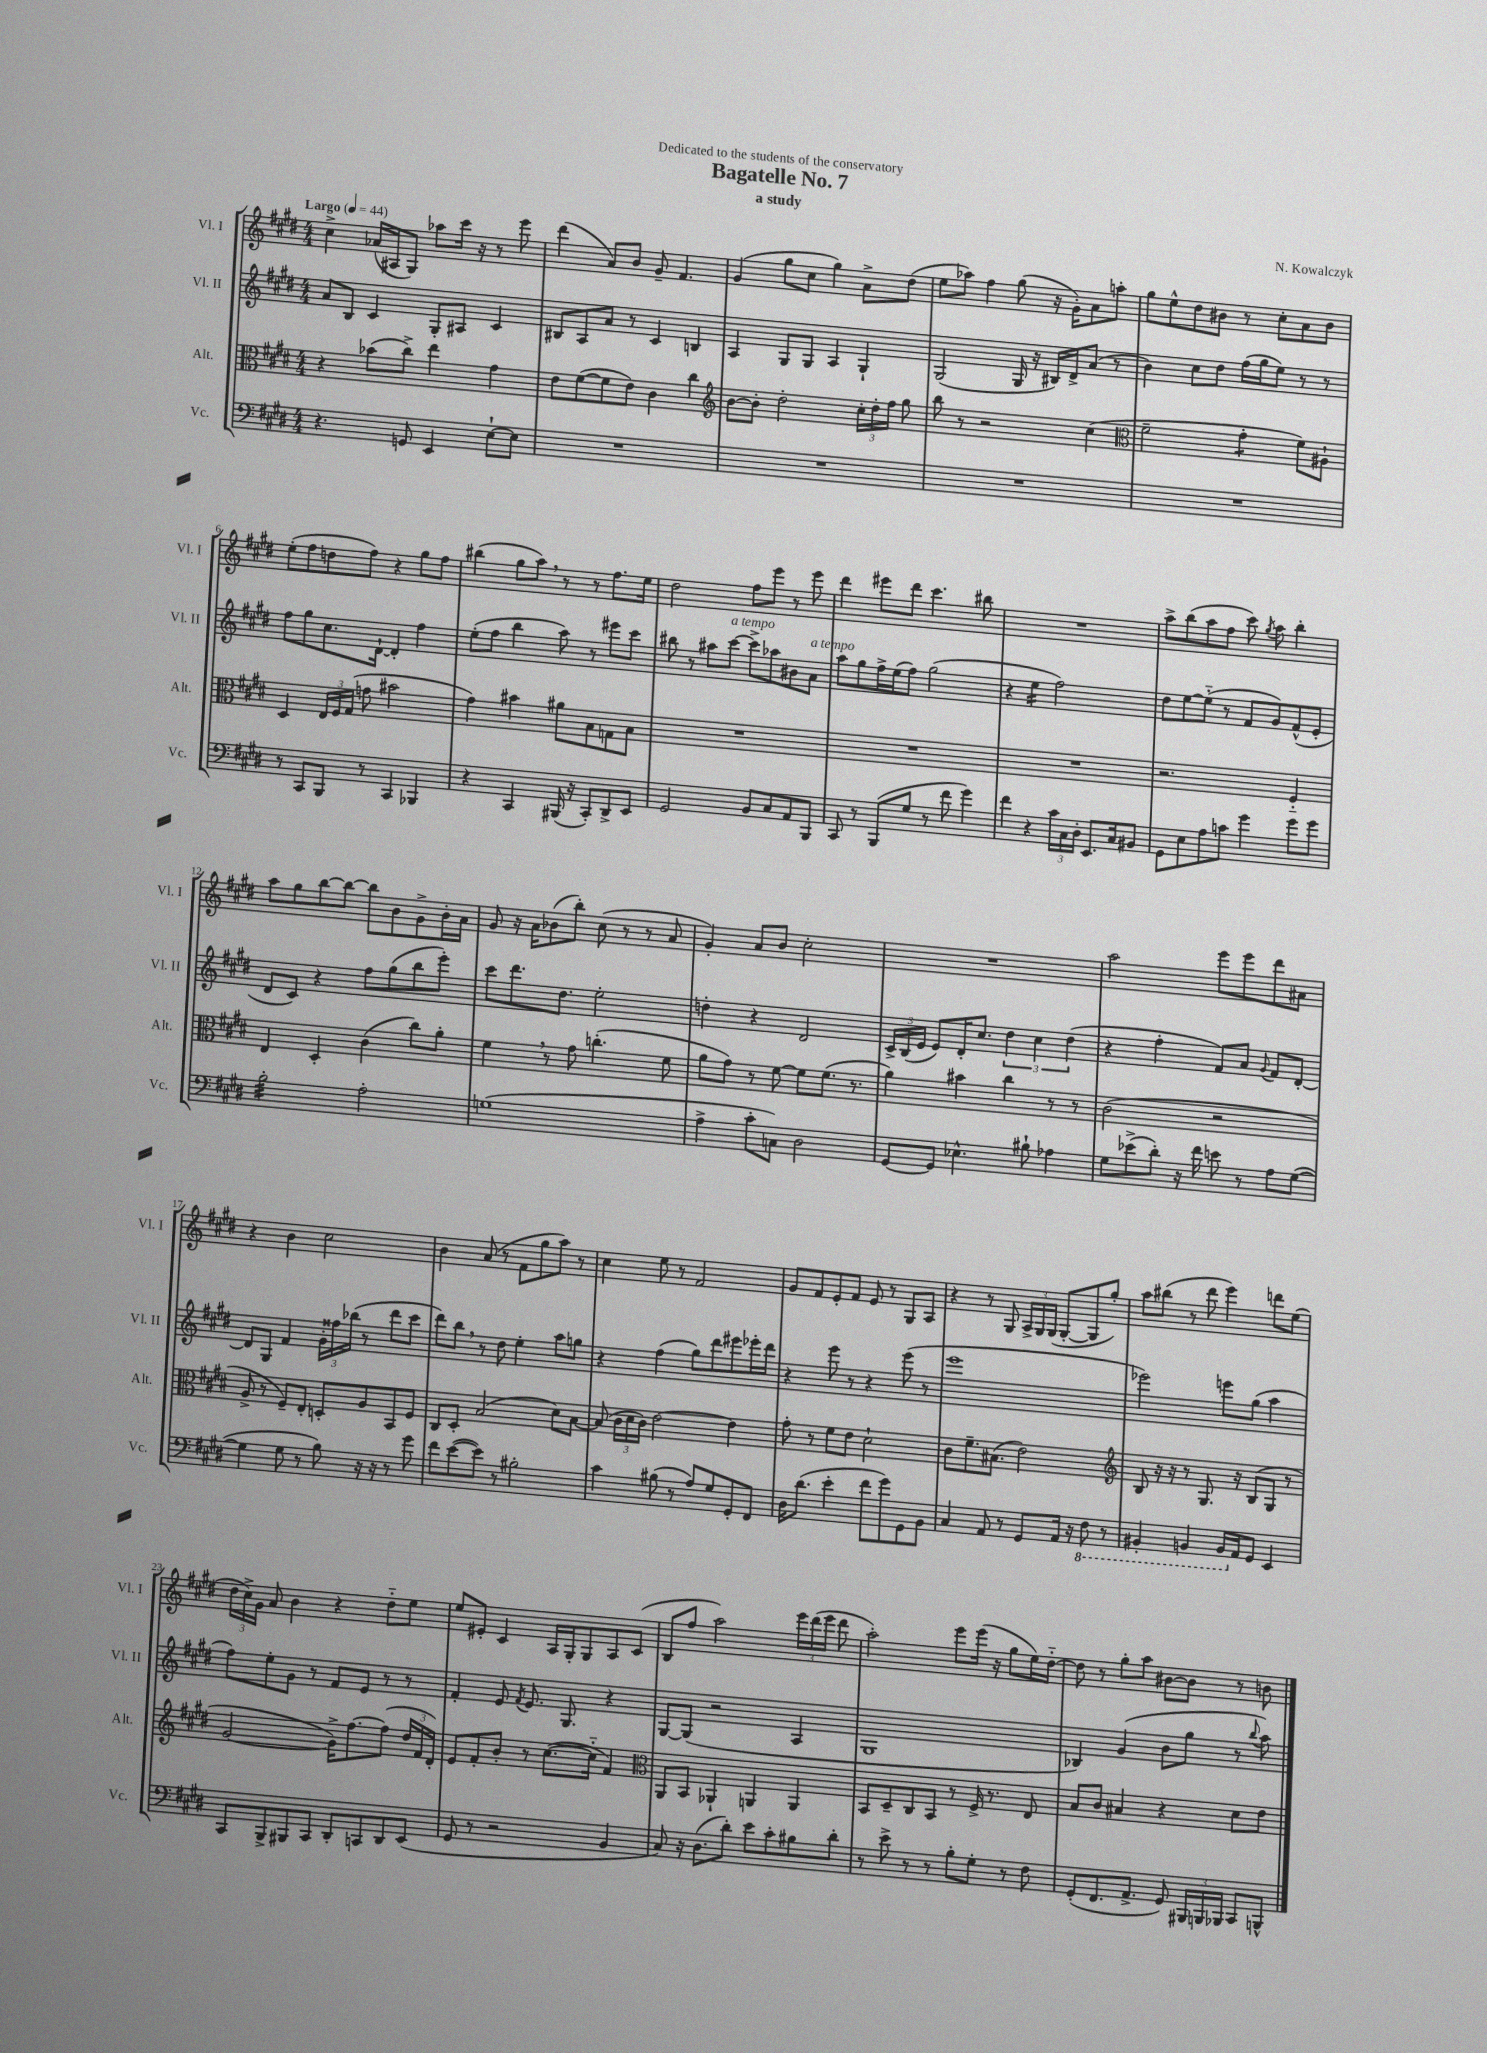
\header { title = "Bagatelle No. 7" composer = "N. Kowalczyk" subtitle = "a study" dedication = "Dedicated to the students of the conservatory" }
<<
\new StaffGroup <<
\new Staff = "s0" \with { instrumentName = "Vl. I" shortInstrumentName = "Vl. I" } {
    \clef treble \key e \major \numericTimeSignature \time 4/4 \tempo "Largo" 4 = 44
    \autoBeamOff cis''4-> aes'16[( ais16 gis8]) aes''8[ cis'''16] r16 r8 e'''8 |
    dis'''4( a'8[) b'8] gis'8-- fis'4. |
    gis'4( gis''8[ cis''8] gis''4) a'8[-> dis''8]( |
    e''8[ aes''8]) fis''4 gis''8( r16 gis'16[-.) a'8 a''8]-. |
    gis''8[ e''8-^ dis''8 bis'8] r8 cis''8[-. a'8 bis'8] |
    e''8[-.( fis''8 d''8 fis''8]) r4 gis''8[ fis''8] |
    bis''4( gis''8[ a''8]) \breathe r8 r8 fis''8.[ e''16] |
    dis''2 fis''8[ e'''8] r8 e'''8 |
    dis'''4 eis'''8[ dis'''8] cis'''4. bis''8 |
    R1 |
    a''8[-> b''8( a''8 fis''8] cis'''8) \acciaccatura { gis''8 } a''8 b''4-. |
    a''8[ gis''8 b''8~ b''8]~ b''8[ b'8 gis'8-> b'16-. a'16] |
    gis'8 r16 a'16[ bes'8( b''8]-.) cis''8( r8 r8 a'8 |
    gis'4-.) a'8[ b'8] cis''2-. |
    R1 |
    a''2 e'''8[ e'''8 dis'''8 ais'8] |
    r4 b'4 cis''2 |
    b'4 a'8( r8 fis'8[ gis''8 a''8]) r8 |
    cis''4 e''8 r8 fis'2 |
    gis'8[ fis'8 e'8-. fis'8] e'8 r8 gis8[ a8] |
    r4 r8 gis8 \tuplet 3/2 { a16[-> gis16 gis16]( } gis8[~-. gis8 gis''8]-.) |
    a''8[ bis''8]( r8 dis'''8 e'''4) d'''8[ e''8]( |
    \tuplet 3/2 { dis''16[ cis''16->) gis'16] } a'8 b'4 r4 dis''8[-_ e''8] |
    e''8[ eis'8]-. cis'4 a16[ gis16-. gis8 a8 cis'8]( |
    b8[ fis''8] a''2) \tuplet 3/2 { e'''16[ dis'''16( e'''16] } dis'''8 |
    a''2-.) e'''8[ e'''16]( r16 gis''8[ e''16) dis''16]~-_ |
    dis''8 r8 gis''8[-. a''8] bis'8[~ bis'8] r8 b'8 \bar "|." |
}
\new Staff = "s1" \with { instrumentName = "Vl. II" shortInstrumentName = "Vl. II" } {
    \clef treble \key e \major \numericTimeSignature \time 4/4
    \autoBeamOff a'8[ b8] cis'4 gis8[-. ais8] cis'4 |
    bis8[ a8 a'8] r8 cis'4 b4 |
    a4 gis8[ gis8] a4 gis4-! |
    gis2( gis16 r16 bis16[) dis'16-> a'8]( r8 |
    b'4) cis''8[ dis''8] fis''16[( gis''16 e''8]) r8 r8 |
    fis''8[ gis''8 cis''8. dis'16]~-! dis'4-. fis''4 |
    e''8[-.( fis''8] b''4 a''8) r8 eis'''8[ cis'''8] |
    bis''8 r8 ais''8[ cis'''8]~^\markup { \italic "a tempo" } cis'''8[-> aes''8 bis'8 a'8]^\markup { \italic "a tempo" } |
    a''8[ gis''8 fis''16-> e''16( fis''8]) gis''2( |
    r4 e''4:16 fis''2) |
    dis''8[ e''8~ e''8]-_( r8 fis'8[ gis'8) fis'8-^( e'8]-. |
    dis'8[ cis'8]) r4 fis''8[ gis''8( b''8 e'''8]-.) |
    cis'''8[ dis'''8. dis''8.] e''2-. |
    d''4-. r4 dis'2 |
    \tuplet 3/2 { cis'16[-> b16( e'16] } e'8[) dis'16-. cis''8.] \tuplet 3/2 { dis''4 cis''4 dis''4( } |
    r4 fis''4-. fis'8[) a'8] \appoggiatura { gis'8 } fis'8[ dis'8]~-. |
    dis'8[ gis8] fis'4 \tuplet 3/2 { gis'16[-. fisis''16 bes''16]( } r8 dis'''8[ cis'''8] |
    dis'''8[) b''8] \breathe r8 dis''8 e''4-. a''8[ g''8] |
    r4 fis''4( gis''8[) dis'''8 eis'''8 ees'''16-. dis'''16] |
    r4 e'''8 r8 r4 e'''8( r8 |
    e'''1 |
    ees'''2) e'''8[ gis''8]( a''4 |
    fis''8[) e''8-. gis'8] r8 fis'8[ e'8] r8 r8 |
    fis'4-. e'8 \acciaccatura { fis'8 } e'8. gis8. r4 |
    gis8[~ gis8]( r2 a4 |
    gis1 |
    bes4) gis'4( b'8[ gis''8] r8 \appoggiatura { b''8 } a''8) \bar "|." |
}
\new Staff = "s2" \with { instrumentName = "Alt." shortInstrumentName = "Alt." } {
    \clef alto \key e \major \numericTimeSignature \time 4/4
    \autoBeamOff r4 bes'8[( cis''8]->) e''4 gis'4 |
    e'8[ fis'8~( fis'8 e'8]) cis'4 cis''4 |
    \clef treble b'8[~ b'8]-. dis''2-. \tuplet 3/2 { cis''16[-. dis''16-. fis''16] } gis''8 |
    b''8 r8 r2 cis''4( |
    \clef alto fis'2-- gis'4:8-. fis'8[) ais8]-! |
    dis4 \tuplet 3/2 { e16[ fis16 gis16]( } g'8 bis'2 |
    gis'4) bis'4 ais'8[ b8 g8 b8] |
    R1 |
    R1 |
    R1 |
    r2. fis4-_ |
    e4 dis4-. cis'4( cis''8[) a'8]-. |
    fis'4 \breathe r8 gis'8 c''4.-.( fis'8 |
    a'8[ gis'8]) r8 fis'8~ fis'8[ fis'8.]( r8. |
    a'4) bis'4 cis''4 r8 r8 |
    cis'2( r2 |
    a8-> r8 fis8[--) e8]-. d8[-. a8 b,8 fis8] |
    cis8[ dis8]-. b2( dis'8[) b8]~ |
    b8( \tuplet 3/2 { cis'16[ dis'16 cis'16]) } e'2~ e'4 |
    gis'8-. r8 fis'8[ e'8] dis'2-! |
    cis'8[ fis'8.-- bis8.]( e'2) |
    \clef treble b8 r16 r16 r8 gis8. r16 b8[( gis8] r8 |
    gis'2~ gis'16[->) fis''8.~ fis''8]( \tuplet 3/2 { dis''16[ fis'16 dis'16]-.) } |
    e'8[ fis'8-. b'8]-. r8 cis''8.[~( cis''16]-_ fis'4) |
    \clef alto a,8[ b,8] aes,4-! a,4 a,4 |
    b,8[ dis8-- cis8 b,8] r8 fis16-> r8. e8 |
    b8[ cis'8] bis4 r4 dis'8[ e'8] \bar "|." |
}
\new Staff = "s3" \with { instrumentName = "Vc." shortInstrumentName = "Vc." } {
    \clef bass \key e \major \numericTimeSignature \time 4/4
    \autoBeamOff r4. g,8 e,4 e8[~-! e8] |
    R1 |
    R1 |
    R1 |
    R1 |
    r8 cis,8[ b,,8] r8 cis,4 bes,,4 |
    r4 cis,4 bis,,16( r16 cis,8[-.) dis,8-> e,8] |
    gis,2 b,8[ cis8 a,8 b,,8] |
    cis,8 r8 b,,8[( gis8] r8 fis'8 gis'4) |
    fis'4 r4 \tuplet 3/2 { cis'16[ cis16 dis16]-. } e,8.[ cis16 bis,8] |
    gis,8[ e8 a8 c'8] gis'4 gis'8[ gis'8] |
    b2:32-. a2-. |
    g1( |
    a4-> cis'8[-. c8]) dis2 |
    gis,8[~ gis,8] ees4.-^ bis8-! aes4 |
    gis8[ ees'8->( dis'8]-.) r16 fis'16 e'8 r8 a8[ gis8]~( |
    gis4 gis8 r8 b8) r16 r16 r8 gis'8 |
    fis'8[ e'8~( e'8]) r8 bis2-. |
    cis'4 bis8( r8 a8[) gis8 gis,8-. fis,8] |
    dis16[ dis'8.]( e'4-. fis'8[ gis'8) gis,8 b,8] |
    cis4 a,8 r8 gis,8[ a,16] r16 \ottava #-1 fis,8 r8 |
    bis,,4-. b,,4 b,,16[ \ottava #0 a,16 gis,8] e,4 |
    cis,8[ b,,8-> bis,,8 cis,8] dis,8[-. c,8 dis,8 e,8]( |
    gis,8 r8 r2 b,4 |
    cis8) r16 dis8.[( dis'8]-.) e'8[ cis'8-. bis8 dis'8]-. |
    r8 e'8-> r8 r8 b8[-. gis8]-. r8 fis8 |
    gis,8[-.( fis,8. a,8.]-> gis,8) \tuplet 3/2 { bis,,16[ b,,16 bes,,16] } cis,8[ b,,8]-^ \bar "|." |
}
>>
>>
